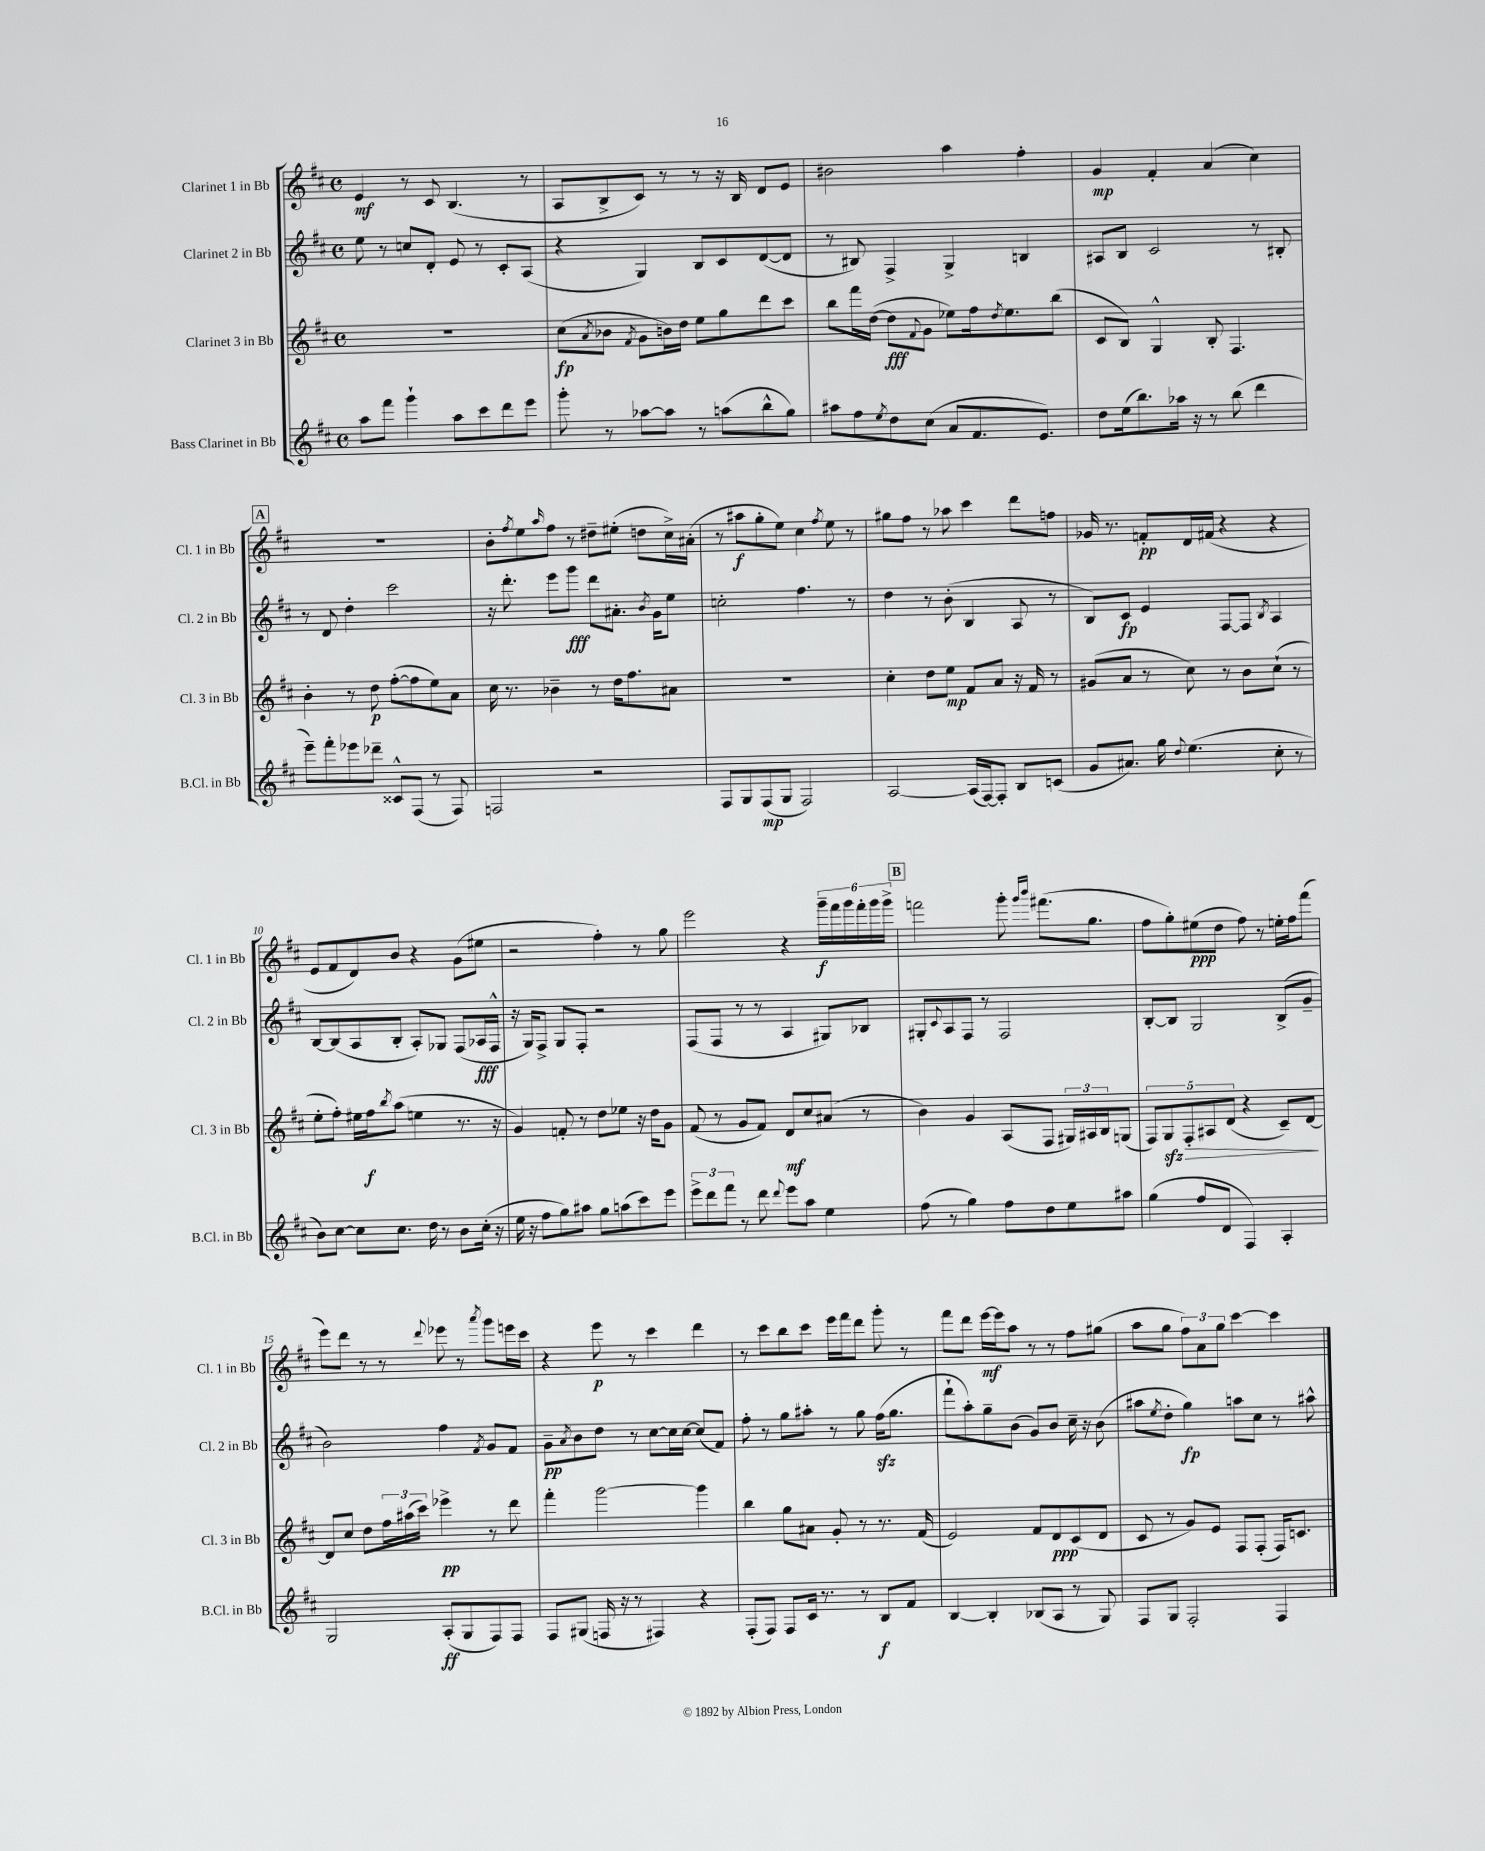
<<
\new StaffGroup <<
\new Staff = "s0" \with { instrumentName = "Clarinet 1 in Bb" shortInstrumentName = "Cl. 1 in Bb" } {
    \clef treble \key d \major \defaultTimeSignature \time 4/4
    e'4\mf r8 cis'8 b4.( r8 |
    a8 b8-> cis'8) r8 r8 r16 b16 d'8 e'8 |
    bis'2 a''4 fis''4-. |
    g'4\mp fis'4-. a'4( cis''4) |
    \mark \markup { \box "A" } R1 |
    b'8-. \acciaccatura { fis''8 } e''8 \grace { a''16 } fis''8 r8 dis''8-- eis''8-.( d''8 cis''16->) ais'16-.( |
    r8 ais''8\f g''8-. e''8) cis''4 \acciaccatura { fis''8 } e''8 r8 |
    gis''8 fis''8 r8 aes''8 cis'''4 d'''8 f''8 |
    ges'16 r8. f'8-.\pp d'16 fis'16( r4 r4 |
    e'8 fis'8 d'8) b'8 r4 g'8( eis''8 |
    r2 fis''4-.) r8 g''8 |
    e'''2 r4 \tuplet 6/4 { g'''16--\f fis'''16 g'''16 fis'''16-. g'''16 g'''16-> } |
    \mark \markup { \box "B" } f'''2 g'''8-. \grace { g'''16 b'''16 } fis'''8.( g''8. |
    fis''8 g''8-.) eis''8\ppp( d''8 fis''8) r8 e''16-. fis''16 fis'''8( |
    e'''8) d'''8 r8 r8 \appoggiatura { d'''8 } ees'''8 r8 \acciaccatura { a'''8 } g'''8 e'''16 cis'''16 |
    r4 e'''8\p r8 cis'''4 d'''4 |
    r8 cis'''8 b''8 cis'''8 e'''16 fis'''16 d'''8 g'''8-. r8 |
    fis'''8 d'''8 e'''16~\mf e'''16 a''8 r8 r8 fis''8 gis''8( |
    a''8 g''8 \tuplet 3/2 { fis''8) a'8 g''8 } cis'''4~ cis'''4 \bar "|." |
}
\new Staff = "s1" \with { instrumentName = "Clarinet 2 in Bb" shortInstrumentName = "Cl. 2 in Bb" } {
    \clef treble \key d \major \defaultTimeSignature \time 4/4
    e''8 r8 c''8 d'8-. e'8 r8 cis'8-. a8( |
    r4 g4) b8 cis'8 d'8~( d'8 |
    r8 bis8) fis4-> g4-> b4 |
    ais8 b8 cis'2 r8 bis8-. |
    \mark \markup { \box "A" } r8 d'8 d''4-. cis'''2 |
    r16 d'''8.-. e'''8 g'''8\fff d'''8 ais'8.-. \acciaccatura { b'8 } g'16 e''8 |
    c''2-. fis''4. r8 |
    d''4 r8 b'8-.( b4 a8 r8 |
    b8) cis'8\fp e'4 fis8~ fis8 \acciaccatura { b8 } a4 |
    b8~ b8( a8 b8-. a8-.) ges8 fis8( aes16\fff fis16-^ |
    r16 g16) fis8-> g8 fis8-. r2 |
    fis8( fis8 r8 r8 a4 gis8) bes8 |
    \mark \markup { \box "B" } gis8-. \appoggiatura { cis'8 } a8 fis8 r8 fis2 |
    b8~-. b8 g2 b8->( g'8-- |
    b'2) fis''4 \acciaccatura { fis'8 } g'8 fis'8 |
    g'8--\pp \acciaccatura { a'8 } b'8 d''8 r8 cis''8~ cis''16 cis''16~ cis''8( fis'8) |
    fis''8-. r8 g''8 ais''8-. r8 g''8 fis''16\sfz( g''8. |
    fis'''8-! a''8-.) g''8-- b'8( g'8) b'8 cis''16-- r16 b'8( |
    ais''8 \acciaccatura { e''8 } d''8-. g''4\fp) a''8 cis''8 r8 ais''8-^ \bar "|." |
}
\new Staff = "s2" \with { instrumentName = "Clarinet 3 in Bb" shortInstrumentName = "Cl. 3 in Bb" } {
    \clef treble \key d \major \defaultTimeSignature \time 4/4
    R1 |
    cis''8\fp( \acciaccatura { a'8 } bes'8 \acciaccatura { fis'8 } g'8 b'16) d''16 e''8 g''8 d'''8 cis'''8 |
    b''8 fis'''16 d''16~( d''8\fff \appoggiatura { fis'8 } g'8 ees''8) fis''16 \acciaccatura { d''8 } ees''8. b''8( |
    cis'8 b8) g4-^ b8-. fis4. |
    \mark \markup { \box "A" } b'4-. r8 d''8\p fis''8~-.( fis''8 e''8) a'8 |
    cis''16 r8. bes'4-- r8 d''16 fis''8. ais'8 |
    R1 |
    cis''4-. d''8 e''8\mp fis'8 a'8 r16 fis'16 r8 |
    gis'8( a'8 r8 cis''8) r8 b'8 cis''8-!( r8 |
    e''8-. fis''8-.) eis''16 fis''16\f \acciaccatura { b''8 } a''8( e''4 r8. r16 |
    g'4) f'8-. r8 d''8 ees''8 r16 d''16 g'8 |
    fis'8( r8 g'8 fis'8) d'8\mf cis''8 ais'8( r8 |
    \mark \markup { \box "B" } b'4) g'4 a8( fis8 \tuplet 3/2 { gis16) ais16 b16 } g8( |
    \tuplet 5/4 { fis8) g8\sfz fis8-.\> ais8 d'8( } r4 cis'8--) d'8~\! |
    d'8 cis''8 d''8 \tuplet 3/2 { fis''16 ais''16( cis'''16) } ees'''4->\pp r8 d'''8 |
    fis'''4-. g'''2~ g'''4 |
    b''4 g''8 ais'8 g'8-. r8 r8. fis'16( |
    e'2) fis'8 d'8\ppp cis'8( d'8 |
    cis'8 r8 g'8) e'8 fis8 fis8-.( fis16) c'8. \bar "|." |
}
\new Staff = "s3" \with { instrumentName = "Bass Clarinet in Bb" shortInstrumentName = "B.Cl. in Bb" } {
    \clef treble \key d \major \defaultTimeSignature \time 4/4
    a''8 fis'''8 g'''4-! a''8 cis'''8 d'''8 e'''8 |
    g'''8-. r8 aes''8~ aes''8 r8 a''8( b''8-^ g''8) |
    ais''8 fis''8 \acciaccatura { e''8 } d''8 cis''8( a'8 fis'8. e'8.) |
    d''8 e''16( b''8.) aes''16 r16 r8 b''8( d'''4 |
    \mark \markup { \box "A" } e'''8--) fis'''8-. ees'''8 des'''8-- cisis'8-^ fis8( r8 fis8) |
    f2 r2 |
    fis8 g8 fis8\mp( g8 fis2) |
    a2~ a16( fis16~) fis8-. b8 c'8( |
    g'8 ais'8.) g''16 \appoggiatura { d''8 } e''4.( cis''8-. r8 |
    b'8) cis''8~ cis''8 cis''8. d''16 r8 b'8 cis''16-.( r16 |
    e''16 r16 fis''8 g''8) ais''8 g''8 a''8( cis'''8) e'''8 |
    \tuplet 3/2 { e'''8-> d'''8 fis'''8 } r8 d'''8 \appoggiatura { d'''8 } e'''8 a''8 e''4 |
    \mark \markup { \box "B" } fis''8( r8 g''4) fis''8 d''8 e''8 ais''8 |
    g''4( fis''8 d'8 fis4) a4-. |
    g2 a8-.\ff( g8 fis8) fis8 |
    fis8 gis8( f16 r16 r8 fis4) r4 |
    fis8-.( fis8) fis8 cis'16 r8. r8 b8\f fis'8 |
    b4~ b4-. bes8( a8 r8 g8) |
    fis8 g8 fis2-. fis4 \bar "|." |
}
>>
>>
